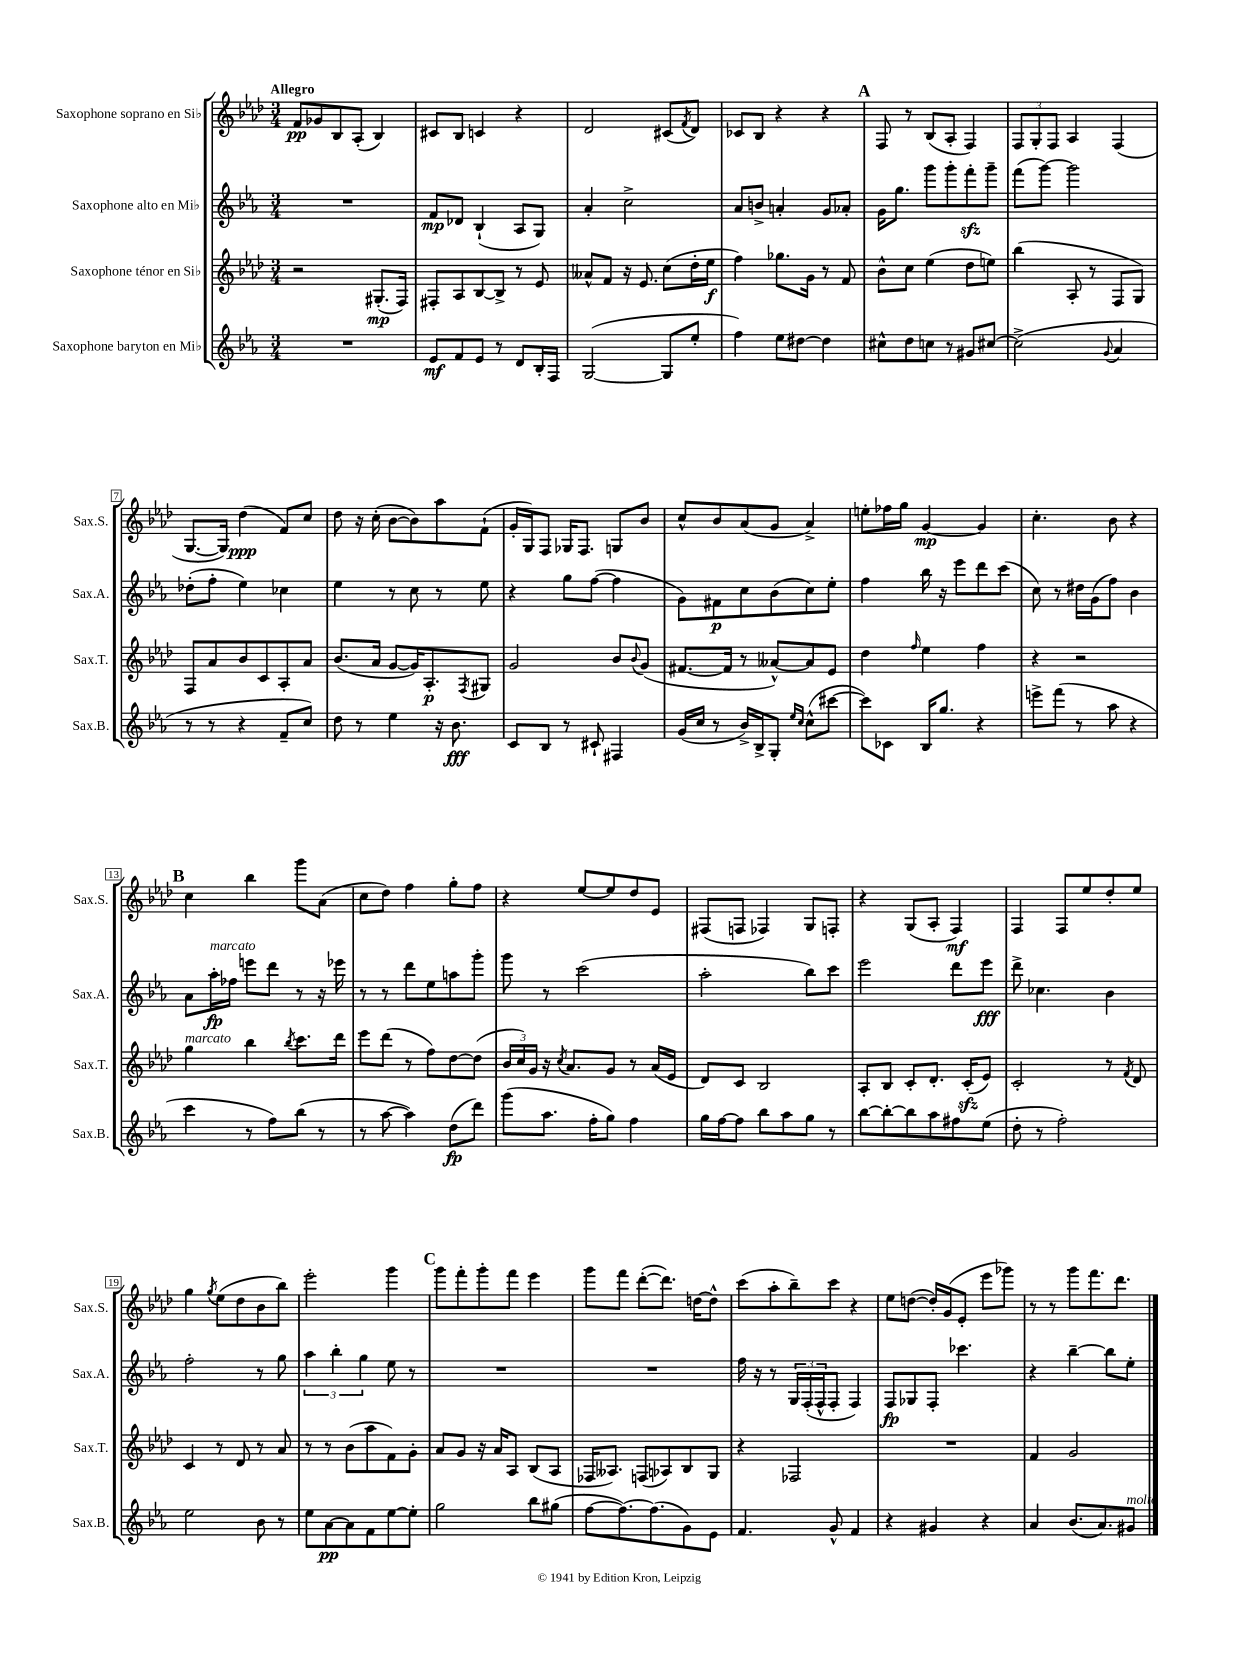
<<
\new StaffGroup <<
\new Staff = "s0" \with { instrumentName = "Saxophone soprano en Sib" shortInstrumentName = "Sax.S." } {
    \clef treble \key aes \major \numericTimeSignature \time 3/4 \tempo "Allegro"
    f'8\pp ges'8 bes8 aes8-.( bes4) |
    cis'8 bes8 c'4 r4 |
    des'2 cis'8( \acciaccatura { f'8 } des'8) |
    ces'8 bes8 r4 r4 |
    \mark \markup { \bold "A" } f8 r8 bes8( aes8-. f4) |
    \tuplet 3/2 { f8 g8-. f8 } aes4 f4( |
    g8.~ g16) des''4\ppp( f'8) c''8 |
    des''8 r16 c''16-.( bes'8~ bes'8) aes''8 f'8-!( |
    g'16-. g16) f8 ges16 f8. g8 bes'8 |
    c''8-^ bes'8 aes'8( g'8 aes'4->) |
    e''8-. fes''16 g''16 g'4~\mp g'4 |
    c''4.-. bes'8 r4 |
    \mark \markup { \bold "B" } c''4 bes''4 g'''8 aes'8( |
    c''8 des''8) f''4 g''8-. f''8 |
    r4 ees''8~ ees''8 des''8 ees'8 |
    fis8( f8 fes4) g8 f8-. |
    r4 g8( aes8-. f4\mf) |
    f4 f8 ees''8 des''8-. ees''8 |
    g''4 \acciaccatura { g''8 } ees''8( des''8 bes'8 bes''8) |
    ees'''2-. g'''4 |
    \mark \markup { \bold "C" } g'''8 f'''8-. g'''8-. f'''8 ees'''4 |
    g'''8 f'''8 des'''8~-.( des'''8.) d''16~ d''8-^ |
    c'''8( aes''8-. bes''8--) c'''8 r4 |
    ees''8 d''8~( d''16-.) g'16( ees'8-. ees'''8 ges'''8) |
    r8 r8 g'''8 f'''8. des'''8. \bar "|." |
}
\new Staff = "s1" \with { instrumentName = "Saxophone alto en Mib" shortInstrumentName = "Sax.A." } {
    \clef treble \key ees \major \numericTimeSignature \time 3/4
    R2. |
    f'8\mp des'8 bes4-!( aes8 g8) |
    aes'4-. c''2-> |
    aes'8 b'8-> a'4-. g'8 aes'8-. |
    \mark \markup { \bold "A" } g'16 g''8. g'''8 g'''8-. f'''8-.\sfz g'''8-- |
    f'''8( g'''8~) g'''2 |
    des''8-.( f''8-. ees''4) ces''4 |
    ees''4 r8 c''8 r8 ees''8 |
    r4 g''8 f''8~( f''4 |
    g'8) fis'8\p c''8 bes'8( c''8) ees''8-. |
    f''4 bes''16 r16 ees'''8 d'''8 c'''8( |
    c''8) r8 dis''16 g'16( f''8) bes'4 |
    \mark \markup { \bold "B" } aes'8 aes''16-.\fp^\markup { \italic "marcato" } fes''16 e'''8 d'''8 r8 r16 ees'''16 |
    r8 r8 d'''8 ees''8 a''8 g'''8-. |
    g'''8 r8 c'''2( |
    aes''2-. bes''8) c'''8 |
    ees'''2 d'''8 ees'''8\fff |
    d'''8-> ces''4. bes'4 |
    f''2-. r8 g''8 |
    \tuplet 3/2 { aes''4 bes''4-. g''4 } ees''8 r8 |
    \mark \markup { \bold "C" } R2. |
    R2. |
    f''16 r16 r8 \tuplet 3/2 { g16 f16-.( f16-^ } f8-. f4) |
    f8\fp ges8 f8-. ces'''4. |
    r4 bes''4~-- bes''8 ees''8-. \bar "|." |
}
\new Staff = "s2" \with { instrumentName = "Saxophone ténor en Sib" shortInstrumentName = "Sax.T." } {
    \clef treble \key aes \major \numericTimeSignature \time 3/4
    r2 gis8.-.\mp( f16) |
    fis8-. aes8 bes8~ bes8-> r8 ees'8 |
    aeses'8-^ f'8 r16 ees'8. c''8( des''16-. ees''16\f |
    f''4) ges''8. g'16 r8 f'8 |
    \mark \markup { \bold "A" } bes'8-^ c''8 ees''4( des''8 e''8) |
    bes''4( aes8-. r8 f8 g8) |
    f8 aes'8 bes'8 c'8 aes8-. aes'8 |
    bes'8.( aes'16 g'8~ g'16) aes8.-.\p \acciaccatura { f8 } gis8 |
    g'2 bes'8 \appoggiatura { bes'8 } g'8( |
    fis'8.~ fis'16 r8 aeses'8~-^) aeses'8 ees'8 |
    des''4 \grace { f''16 } ees''4 f''4 |
    r4 r2 |
    \mark \markup { \bold "B" } g''4^\markup { \italic "marcato" } bes''4 \acciaccatura { bes''8 } c'''8. des'''16 |
    ees'''8 des'''8( r8 f''8) des''8~ des''8( |
    \tuplet 3/2 { bes'16 c''16) g'16 } r16 \acciaccatura { c''8 } aes'8. g'8 r8 aes'16( ees'16 |
    des'8) c'8 bes2 |
    aes8-. bes8 c'8-. des'8.-. c'16-.\sfz( ees'8) |
    c'2-. r8 \acciaccatura { f'8 } des'8 |
    c'4 r8 des'8 r8 aes'8 |
    r8 r8 bes'8( aes''8 f'8) g'8-. |
    \mark \markup { \bold "C" } aes'8 g'8 r16 aes'16 aes8 bes8( aes8 |
    fes16 aeses8.) f8( aes8) bes8 g8 |
    r4 fes2 |
    R2. |
    f'4 g'2 \bar "|." |
}
\new Staff = "s3" \with { instrumentName = "Saxophone baryton en Mib" shortInstrumentName = "Sax.B." } {
    \clef treble \key ees \major \numericTimeSignature \time 3/4
    R2. |
    ees'8\mf f'8 ees'8 r8 d'8 bes16-. f16 |
    g2~( g8 ees''8-. |
    f''4) ees''8 dis''8~ dis''4 |
    \mark \markup { \bold "A" } cis''8-^ d''8 c''8 r8 gis'8 cis''8~ |
    cis''2->( \appoggiatura { g'8 } aes'4 |
    r8 r8 r4 f'8-- c''8) |
    d''8 r8 ees''4 r16 bes'8.\fff |
    c'8 bes8 r8 cis'8-! fis4 |
    g'16( c''16 r8 bes'16->) bes16-> g8-. \grace { ees''16 c''16 } c''8-^( cis'''8~ |
    cis'''8) ces'8 bes16 g''8. r4 |
    e'''8-> f'''8( r8 aes''8 r4 |
    \mark \markup { \bold "B" } c'''4 r8 f''8) bes''8( r8 |
    r8 aes''8~ aes''4) d''8\fp( d'''8) |
    g'''8( aes''8. f''16-. g''8) f''4 |
    g''16 f''16~ f''8 bes''8 aes''8 g''8 r8 |
    bes''8~ bes''8~-. bes''8 aes''8 fis''8 ees''8( |
    d''8-. r8 f''2-.) |
    ees''2 bes'8 r8 |
    ees''8 aes'8~\pp aes'8 f'8 ees''8~ ees''8-. |
    \mark \markup { \bold "C" } g''2 bes''8 gis''8( |
    f''8~ f''8.~) f''8.( g'8) ees'8 |
    f'4. g'8-^ f'4 |
    r4 gis'4 r4 |
    aes'4 bes'8.( aes'8.) gis'8^\markup { \italic "molto" } \bar "|." |
}
>>
>>
\layout { \context { \Score \override BarNumber.stencil = #(make-stencil-boxer 0.1 0.3 ly:text-interface::print) } }
